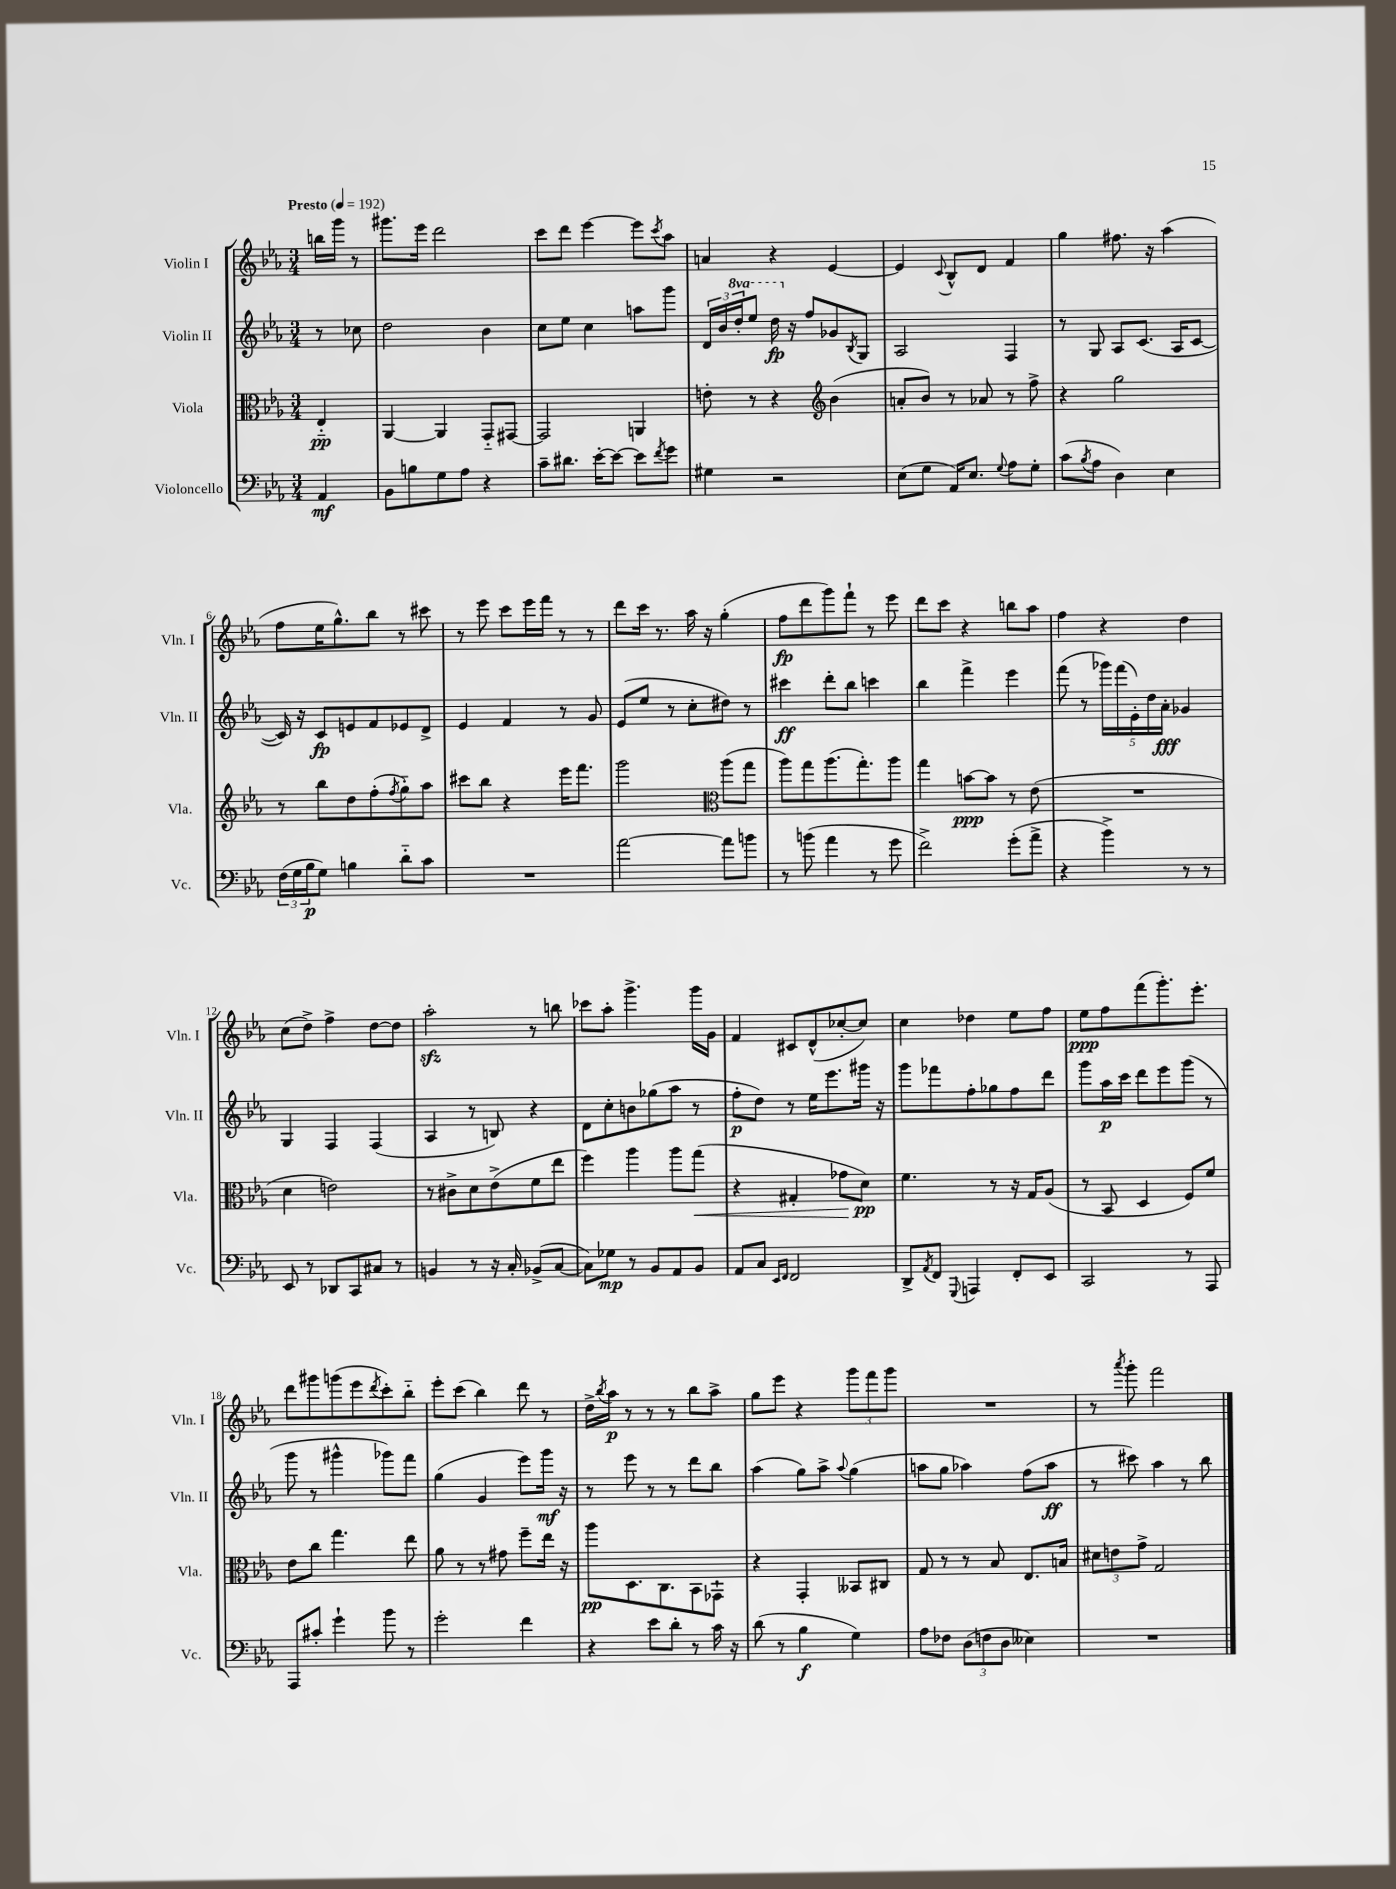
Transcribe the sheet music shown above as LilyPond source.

<<
\new StaffGroup <<
\new Staff = "s0" \with { instrumentName = "Violin I" shortInstrumentName = "Vln. I" } {
    \clef treble \key ees \major \numericTimeSignature \time 3/4 \partial 4 \tempo "Presto" 4 = 192
    b''16 g'''16 r8 |
    gis'''8. ees'''16 d'''2 |
    c'''8 d'''8 ees'''4~ ees'''8 \acciaccatura { c'''8 } aes''8 |
    a'4 r4 ees'4~ |
    ees'4 \appoggiatura { c'8 } bes8-^ d'8 f'4 |
    g''4 fis''8. r16 aes''4( |
    f''8 ees''16 g''8.-^) bes''8 r8 cis'''8 |
    r8 ees'''8 c'''8 ees'''16 f'''16 r8 r8 |
    d'''8 c'''16 r8. aes''16 r16 g''4-.( |
    f''8\fp d'''8 g'''8) f'''8-! r8 ees'''8 |
    d'''8 c'''8 r4 b''8 aes''8 |
    f''4 r4 d''4 |
    c''8( d''8->) f''4-> d''8~ d''8 |
    aes''2-.\sfz r8 b''8 |
    ces'''8 aes''8-. g'''4.-> g'''16 g'16 |
    f'4 cis'8 d'8-^( ces''8~-. ces''8) |
    c''4 des''4 ees''8 f''8 |
    ees''8\ppp f''8 f'''8( g'''8.-.) ees'''8.-. |
    d'''8 gis'''8 g'''8( ees'''8 \acciaccatura { d'''8 } c'''8-.) bes''8-_ |
    ees'''8-. c'''8( bes''4) d'''8 r8 |
    d''16-> \acciaccatura { bes''8 } aes''16\p r8 r8 r8 bes''8 aes''8-> |
    g''8 ees'''8 r4 \tuplet 3/2 { g'''8 f'''8 g'''8 } |
    R2. |
    r8 \acciaccatura { aes'''8 } g'''8-. f'''2 \bar "|." |
}
\new Staff = "s1" \with { instrumentName = "Violin II" shortInstrumentName = "Vln. II" } {
    \clef treble \key ees \major \numericTimeSignature \time 3/4 \set Staff.ottavationMarkups = #ottavation-simple-ordinals \partial 4
    r8 ces''8 |
    d''2 bes'4 |
    c''8 ees''8 c''4 a''8 g'''8 |
    \tuplet 3/2 { d'16 bes'16 \ottava #1 d'''16-. } ees'''8 d'''16\fp \ottava #0 r16 f''8 ges'8 \acciaccatura { bes8 } g8 |
    aes2 f4 |
    r8 g8 aes8 c'8.( aes16 c'8~ |
    c'16) r16 c'8\fp e'8 f'8 ees'8 d'8-> |
    ees'4 f'4 r8 g'8 |
    ees'8( ees''8 r8 c''8-. dis''8) r8 |
    cis'''4\ff d'''8-. bes''8 c'''4 |
    bes''4 f'''4-> ees'''4 |
    f'''8( r8 \tuplet 5/4 { ges'''16) f'''16( ees'16-.) d''16 aes'16-.\fff } ges'4 |
    g4 f4 f4( |
    aes4 r8 b8) r4 |
    d'8 c''8-. b'8 ges''8( aes''8 r8 |
    f''8-.\p d''8) r8 ees''16 ees'''8. gis'''16 r16 |
    g'''8 fes'''8 f''8-. ges''8 f''8 d'''8 |
    g'''8 aes''16\p c'''16 d'''8 ees'''8 g'''8( r8 |
    g'''8 r8 gis'''4-^ ges'''8) f'''8 |
    g''4( g'4 ees'''8) g'''16\mf r16 |
    r8 ees'''8 r8 r8 d'''8 bes''8 |
    aes''4( g''8) aes''8-> \appoggiatura { aes''8 } g''4( |
    a''8 g''8 aes''4) f''8( aes''8\ff |
    r8 cis'''8) aes''4 r8 bes''8 \bar "|." |
}
\new Staff = "s2" \with { instrumentName = "Viola" shortInstrumentName = "Vla." } {
    \clef alto \key ees \major \numericTimeSignature \time 3/4 \partial 4
    ees4-_\pp |
    aes,4~ aes,4 g,8-_ gis,8~ |
    gis,2 a,4 |
    e'8-. r8 r4 \clef treble bes'4( |
    a'8-. bes'8) r8 aes'8 r8 f''8-> |
    r4 g''2 |
    r8 bes''8 d''8 f''8-.( \acciaccatura { f''8 } g''8-_) aes''8 |
    cis'''8 bes''8 r4 ees'''16 f'''8. |
    g'''2 \clef alto aes''8( g''8 |
    aes''8) g''8 aes''8.( g''8.-.) aes''8 |
    g''4 b'8~\ppp b'8 r8 ees'8( |
    R2. |
    d'4 e'2) |
    r8 cis'8-> d'8 ees'8->( f'8 ees''8 |
    f''4) aes''4 aes''8 g''8\<( |
    r4 gis4-. ges'8\! d'8\pp) |
    f'4. r8 r16 g16 aes8( |
    r8 bes,8 d4 f8) f'8 |
    ees'8 c''8 g''4. ees''8 |
    aes'8 r8 r8 gis'8 f''8-- ees''16 r16 |
    aes''8\pp d8. c8. bes,8 ges,8-! |
    r4 g,4-. beses,8 cis8 |
    g8 r8 r8 bes8 ees8. b16 |
    \tuplet 3/2 { dis'8 e'8 g'8-> } g2 \bar "|." |
}
\new Staff = "s3" \with { instrumentName = "Violoncello" shortInstrumentName = "Vc." } {
    \clef bass \key ees \major \numericTimeSignature \time 3/4 \partial 4
    aes,4\mf |
    bes,8 b8 g8 aes8 r4 |
    c'8-- dis'8. ees'16~-. ees'8~ ees'8 \acciaccatura { f'8 } g'8 |
    gis4 r2 |
    ees8( g8 aes,16) ees8. \appoggiatura { g8 } aes8 g8-. |
    c'8( \acciaccatura { bes8 } aes8 d4) ees4 |
    \tuplet 3/2 { f16( g16 bes16\p } g8) b4 d'8-_ c'8 |
    R2. |
    aes'2~ aes'8 b'8 |
    r8 b'8( aes'4 r8 g'8 |
    f'2->) g'8-.( aes'8-> |
    r4 bes'4->) r8 r8 |
    ees,8 r8 des,8 c,8 cis8 r8 |
    b,4 r8 r16 c16-. bes,8->( c8~ |
    c8) ges8\mp r8 bes,8 aes,8 bes,8 |
    aes,8 c8 \grace { ees,16 f,16 } f,2 |
    d,8-> \acciaccatura { aes,8 } f,8 \appoggiatura { g,,8 } a,,4 f,8-. ees,8 |
    c,2 r8 aes,,8 |
    aes,,8 cis'8-. g'4-! bes'8 r8 |
    g'2-. f'4 |
    r4 ees'8 d'8-. r8 c'16 r16 |
    d'8( r8 bes4\f g4) |
    aes8 fes8 \tuplet 3/2 { d8( f8 d8 } eeses4) |
    R2. \bar "|." |
}
>>
>>
